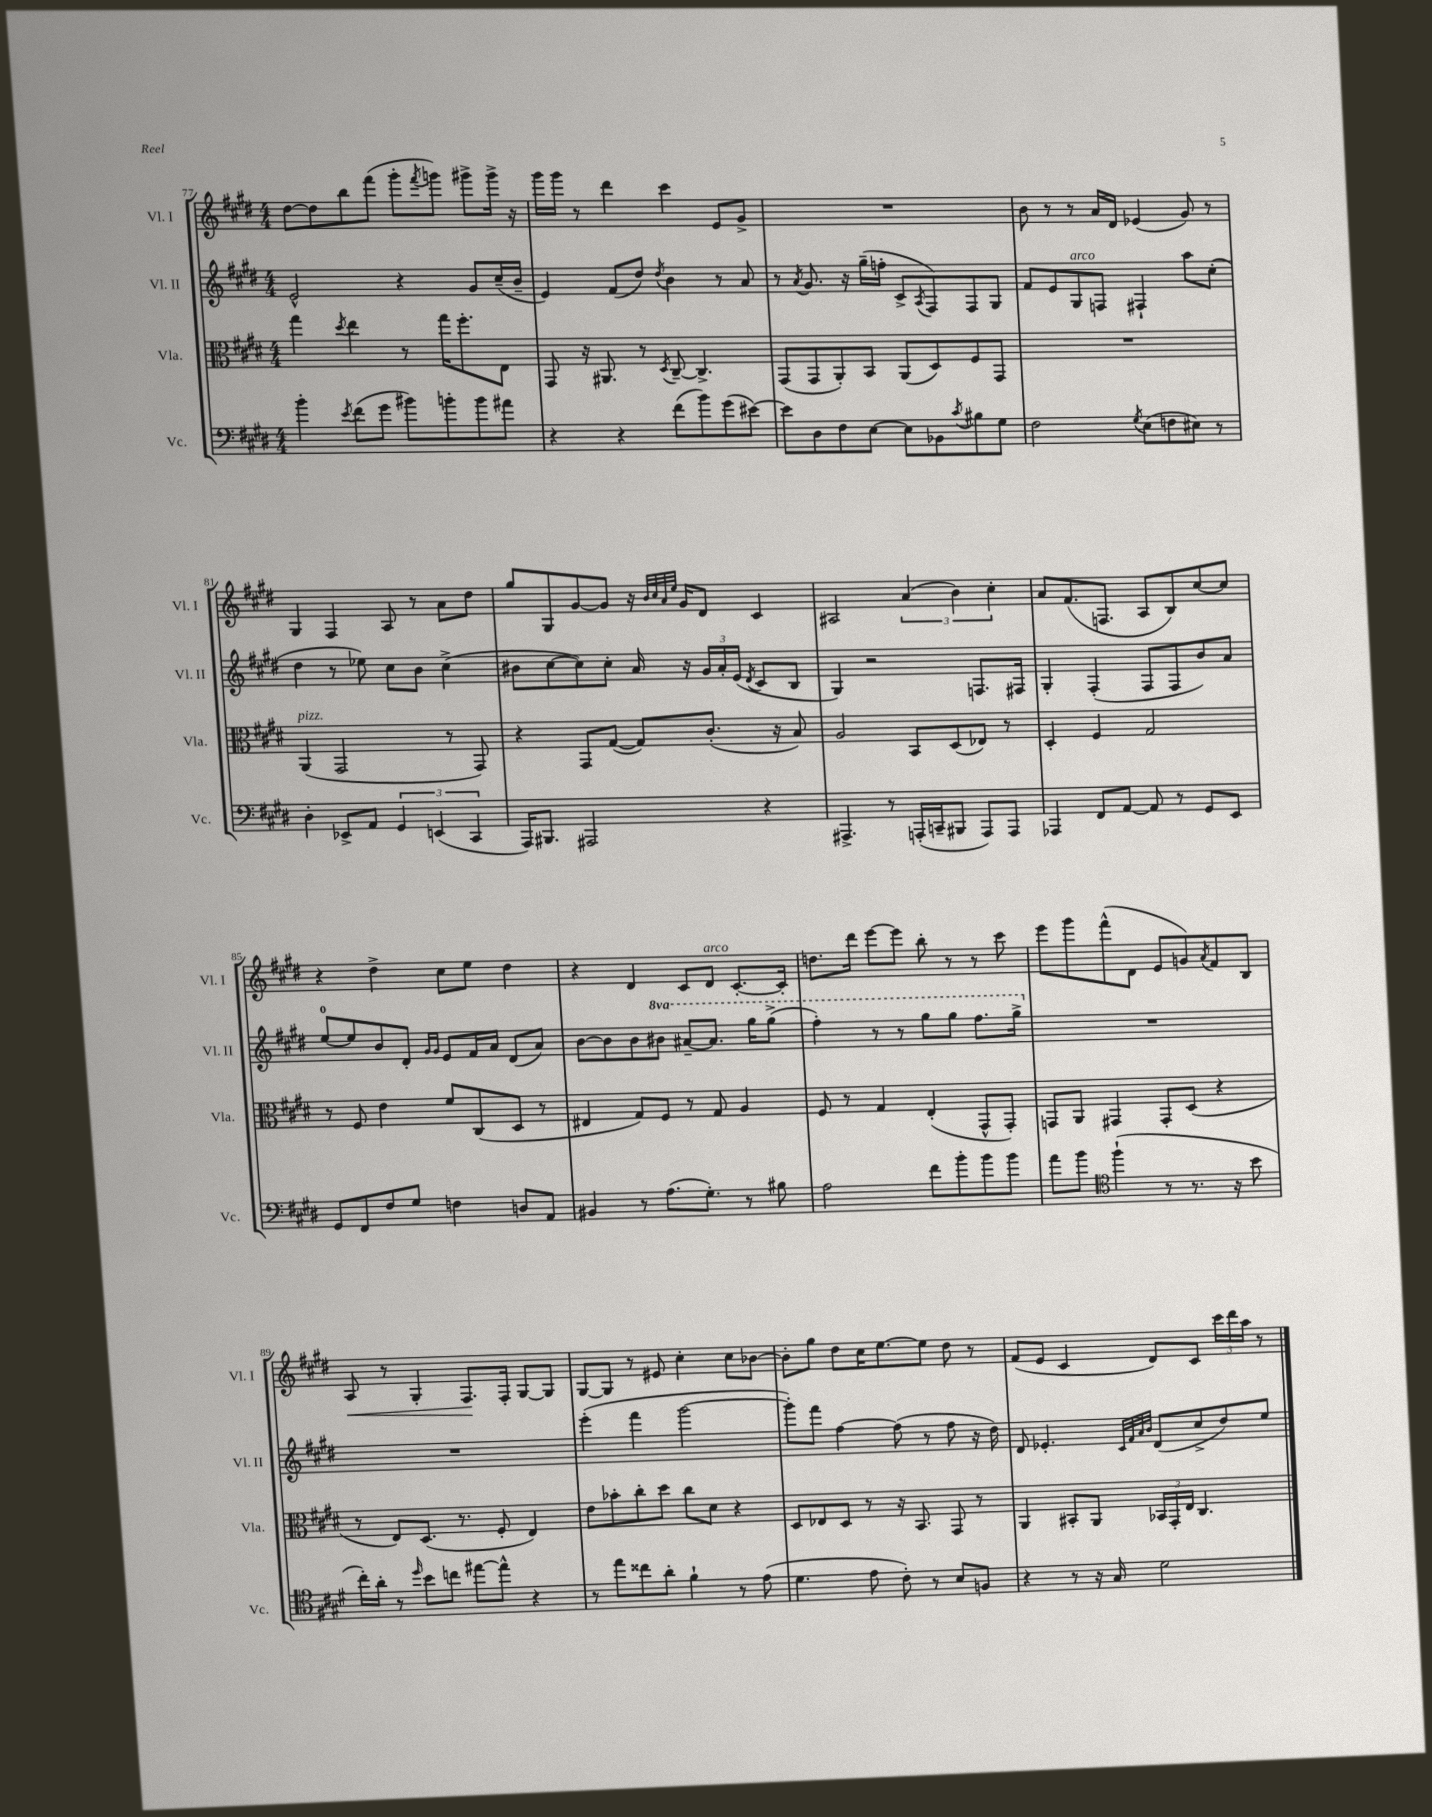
<<
\new StaffGroup <<
\new Staff = "s0" \with { instrumentName = "Vl. I" shortInstrumentName = "Vl. I" } {
    \clef treble \key e \major \numericTimeSignature \time 4/4
    dis''8~ dis''8 b''8 fis'''8( gis'''8-. \acciaccatura { fis'''8 } g'''8) gis'''8-> gis'''16-> r16 |
    gis'''16 gis'''16 r8 dis'''4 cis'''4 e'8 gis'8-> |
    R1 |
    b'8 r8 r8 a'16 dis'16 ees'4( gis'8) r8 |
    gis4 fis4 a8 r8 a'8 dis''8 |
    gis''8 gis8 gis'8~ gis'8 r16 \grace { b'32 cis''32 a'32 e''32 } gis'16 dis'8 cis'4 |
    ais2 \tuplet 3/2 { a'4( b'4) cis''4-. } |
    a'8 fis'8.( f8. a8 b8) cis''8~ cis''8 |
    r4 dis''4-> cis''8 e''8 dis''4 |
    r4 dis'4 cis'8 dis'8^\markup { \italic "arco" } cis'8.~-. cis'16-. |
    d''8. dis'''16 e'''8~ e'''8 b''8-. r8 r8 cis'''8 |
    e'''8 gis'''8 fis'''8-^( dis'8 e'8 g'8) \acciaccatura { a'8 } fis'8 b8 |
    a8\< r8 gis4-. fis8.\! fis16-. gis8~ gis8 |
    gis8~ gis8 r8 eis'8 cis''4-. cis''8 bes'8~ |
    bes'8-. gis''8 dis''8 cis''16 e''8.~ e''8 dis''8 r8 |
    fis'8( e'8 cis'4 dis'8) cis'8 \tuplet 3/2 { cis'''16 dis'''16 a''16 } r8 \bar "|." |
}
\new Staff = "s1" \with { instrumentName = "Vl. II" shortInstrumentName = "Vl. II" } {
    \clef treble \key e \major \numericTimeSignature \time 4/4 \set Staff.ottavationMarkups = #ottavation-simple-ordinals
    e'2-^ r4 gis'8 cis''16--( b'16-- |
    e'4) fis'8( dis''8) \acciaccatura { dis''8 } b'4 r8 a'8 |
    r8 \acciaccatura { a'8 } gis'8. r16 gis''16--( f''16-. cis'8-> \acciaccatura { a8 } fis8) fis8 gis8 |
    fis'8 e'8 gis8^\markup { \italic "arco" } f8 fis4-! a''8 cis''8-.( |
    dis''4 r8 ees''8) cis''8 b'8 cis''4->( |
    bis'8 cis''8~ cis''8) cis''8-. a'16 r16 \tuplet 3/2 { gis'16 a'16-. e'16( } \acciaccatura { dis'8 } cis'8 b8 |
    gis4) r2 f8. fis16 |
    gis4-. fis4-.( fis8 fis8 b'8) a'8 |
    e''8-0~ e''8 b'8 dis'8-. \grace { gis'16 gis'16 } e'8 fis'16 a'16 dis'8( a'8) |
    b'8~ b'8 b'8 \ottava #1 bis''8 ais''8~-- ais''8. gis'''16 gis'''8->( |
    fis'''4-.) r8 r8 gis'''8 gis'''8 fis'''8. gis'''16-> \ottava #0 |
    R1 |
    R1 |
    e'''4-.( fis'''4 gis'''2~ |
    gis'''8-.) fis'''8 fis''4~ fis''8( r8 fis''8 r16 dis''16) |
    dis'8 ees'4.-. \grace { cis'32 fis'32 a'32 b'32 } dis'8( cis''8-> dis''8) e''8 \bar "|." |
}
\new Staff = "s2" \with { instrumentName = "Vla." shortInstrumentName = "Vla." } {
    \clef alto \key e \major \numericTimeSignature \time 4/4
    gis''4 \acciaccatura { dis''8 } e''4 r8 gis''16 fis''8.-. e8 |
    gis,8 r16 ais,8. r8 \acciaccatura { dis8 } cis8~-- cis4.-> |
    gis,8( gis,8 a,8-.) b,8 a,8( dis8) fis8 gis,8 |
    R1 |
    a,4^\markup { \italic "pizz." }( gis,2 r8 gis,8) |
    r4 gis,8 gis8~( gis8) cis'8.-.( r16 b8) |
    a2 b,8 dis8( ees8) r8 |
    dis4-. fis4 gis2 |
    r8 fis8 e'4 fis'8 cis8( dis8 r8 |
    eis4 gis8) fis8 r8 gis8 a4 |
    fis8 r8 gis4 e4-.( gis,8-^ gis,8-.) |
    g,8 a,8 gis,4 gis,8-. dis8( r4 |
    r8 e8) dis8.( r8. fis8-. e4) |
    e'8 bes'8-. cis''8-. dis''8 cis''8 dis'8 r4 |
    dis8 ees8 dis8 r8 r16 b,8. gis,8 r8 |
    a,4 bis,8-. a,8 \tuplet 3/2 { bes,16 gis,16-. e16 } cis4. \bar "|." |
}
\new Staff = "s3" \with { instrumentName = "Vc." shortInstrumentName = "Vc." } {
    \clef bass \key e \major \numericTimeSignature \time 4/4
    b'4-. \acciaccatura { e'8 } fis'8( gis'8 bis'8) b'8-. b'8 ais'8 |
    r4 r4 fis'8( b'8) gis'8( eis'8~) |
    eis'8 dis8 fis8 e8~ e8 bes,8 \acciaccatura { cis'8 } bis8 gis8 |
    fis2 \acciaccatura { gis8 } e8( f8 eis8) r8 |
    dis4-. ees,8-> a,8 \tuplet 3/2 { gis,4 e,4( cis,4 } |
    a,,16) bis,,8. ais,,2 r4 |
    ais,,4.-> r8 a,,16-.( c,16-- bis,,8 a,,8) a,,8 |
    aes,,4 fis,8 a,8~ a,8 r8 gis,8 e,8 |
    gis,8 fis,8 fis8 gis8 f4 d8 a,8 |
    bis,4 r8 a8.( gis8.-.) r8 bis8 |
    a2 fis'8 b'8-. b'8 b'8 |
    a'8 b'8 \clef tenor fis''4-!( r8 r8. r16 b'8 |
    cis''16-.) a'16-. r8 \grace { dis''16 } b'8 c''8 eis''8~ eis''8-^ r4 |
    r8 e''8 cisis''8 a'8-. fis'4-! r8 e'8( |
    dis'4. e'8 cis'8-.) r8 b8 f8 |
    r4 r8 r16 gis16 dis'2 \bar "|." |
}
>>
>>
\layout { \context { \Score currentBarNumber = #77 } }
